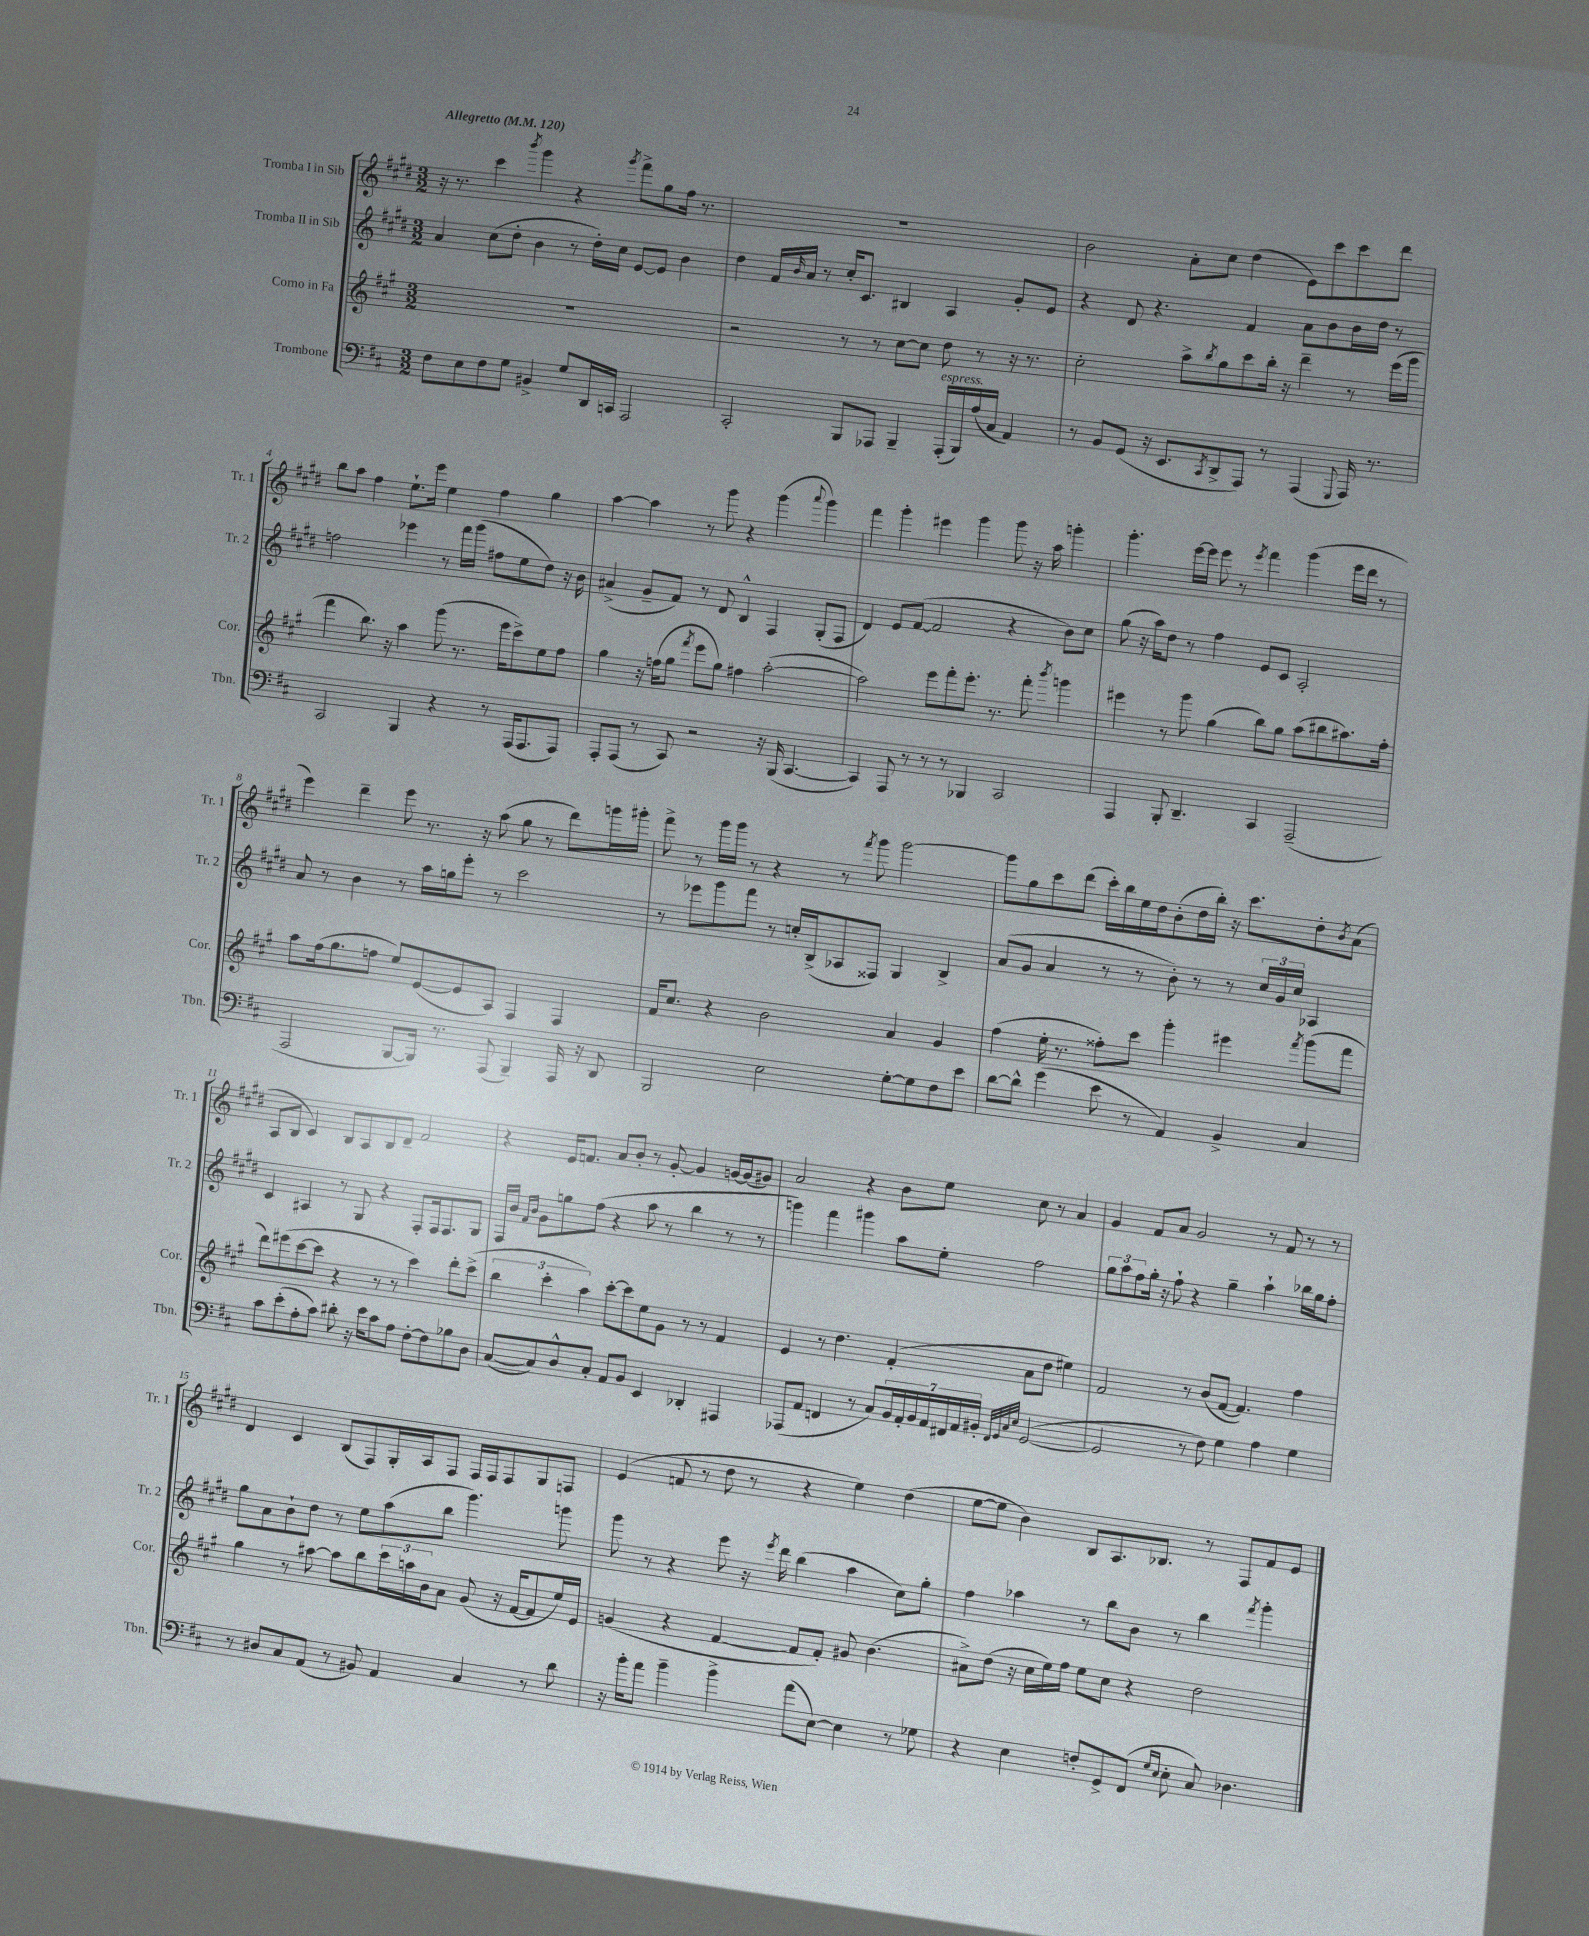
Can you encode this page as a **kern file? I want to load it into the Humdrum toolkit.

**kern	**kern	**kern	**kern
*staff4	*staff3	*staff2	*staff1
*clefF4	*clefG2	*clefG2	*clefG2
*k[f#c#]	*k[f#c#g#]	*k[f#c#g#d#]	*k[f#c#g#d#]
*M3/2	*M3/2	*M3/2	*M3/2
*MM120	*MM120	*MM120	*MM120
8F#\L	1.r	4a/	16r
.	.	.	8.r
8E\	.	.	.
8F#\	.	(8cc#\L	4ccc#\
8G\J	.	8dd#'\J	.
.	.	.	8qbbb/
4BB#^/	.	4b\	4ggg#\
8G/L	.	8r	4r
16DD/L	.	16dd#'\LL)	.
16CC/JJ	.	16cc#\JJ	.
.	.	.	8qggg#/
2AAA/	.	[8e/L	8fff#^\L
.	.	8e/]J	8gg#\
.	.	4b\	16ff#\Jk
.	.	.	8.r
=	=	=	=
2CC#'/	2r	4dd#\	1.r
.	.	16f#/LL	.
.	.	16qqb/	.
.	.	16a/JJ	.
.	.	8r	.
8BBB/L	8r	16cc#'/LK	.
.	.	8.c#/J	.
8AAA-/J	8r	.	.
4BBB~/	[8cc#\L	4B#/	.
.	8cc#\]J	.	.
(16AAA-'/LL	8dd\	4A/	.
16BBB/)	.	.	.
(16A/	8r	.	.
16C#/JJ	.	.	.
4AA/)	16r	8g#'/L	.
.	8.r	.	.
.	.	8e/J	.
=	=	=	=
8r	2cc#'\	4r	2b\
8BB/L	.	.	.
(8GG/J	.	8d#/	.
16r	.	4.r	.
8.EE/L	.	.	.
.	8aa^\L	.	8a'\L
8qCC#/	8qbb/	.	.
8DD^/	8gg#\	.	8cc#\J
8AAA/J)	8ccc#\	4f#/	(4dd#\
8r	16bb'\Jk	.	.
.	16r	.	.
(4AAA/	4ddd~\	8a\L	8e\L)
.	.	8b\	8ccc#\
8qqGGG/	.	.	.
16AAA/)	8r	16b\L	8ccc#\
8.r	.	16dd#\JJ	.
.	(16eee\LL	8r	8ddd#\J
.	16ggg#\JJ	.	.
=	=	=	=
2CC#/	4fff#\	2ff\	8bb\L
.	.	.	8aa\J
.	8.bb\)	.	4ff#\
.	16r	.	.
4BBB/	4aa\	4eee-\	8.ee`\L
.	.	.	16eee\Jk
4r	(8ggg#\	8r	4ee\
.	8.r	16fff#\LL	.
.	.	(16ggg#\JJ	.
8r	.	8ff#\L	4ff#\
.	16eee\LK	.	.
(16AAA/LK	8ccc#^\)	8ee\	.
8.AAA/	.	.	.
.	8ee\	8dd#\J)	4gg#\
8AAA/J)	8ff#\J	16r	.
.	.	16b\	.
=	=	=	=
8AAA'/L	4gg#\	(4a#^/	[4aa\
(8AAA/J	.	.	.
8r	16r	8g#~/L	4aa\]
.	(16ff\LK	.	.
8CC#/)	8gg#\J	8f#/J)	.
.	8qfff#/	.	.
2r	8eee\L	8r	8r
.	8gg#\J)	8d#/	8ggg#\
.	4ff#\	4B^^/	4r
16r	([2aa'\	4F#/	(4ggg#\
(16BBB/	.	.	.
[4.CC#/	.	.	.
.	.	.	8qqaaa/
.	.	(8G#'/L	4ggg#\)
.	.	8F#/J	.
=	=	=	=
4CC#/])	2aa\])	4d#/)	4fff#\
8AAA/	.	8e/L	4ggg#'\
8r	.	([8f#/J	.
8r	8eee\L	2f#/]	4eee#\
8r	8fff#'\	.	.
4BBB-/	8.eee'\J	.	4ggg#\
.	8.r	.	.
2CC#/	.	4r	8ggg#\
.	8fff#'\	.	16r
.	.	.	16aa\
.	8qbbb/	.	.
.	4ggg\	8b\L)	4ggg'\
.	.	8cc#\J	.
=	=	=	=
4AAA/	4eee#\	(8gg#\	4.ggg#'\
.	.	16r	.
.	.	16aa\LK)	.
8BBB'/	8r	8dd#\J	.
4.DD~/	8ggg#\	8r	[16eee\LL
.	.	.	16eee\]JJ
.	(4gg#\	4ff#\	8eee\
.	.	.	8r
.	.	.	8qeee/
4CC#/	8bb\L)	8e/L	4fff#\
.	8gg#\J	8c#/J	.
(2AAA~/	(8aa\L	2A'/	(4ggg#\
.	8bb#\	.	.
.	8.aa#\)	.	16eee\LL
.	.	.	16ddd#\JJ
.	.	.	8r
.	16ff#'\Jk	.	.
=	=	=	=
2AAA/	8aa\L	8a/	4eee\)
.	(16ff#\k	8r	.
.	8.gg#\	.	.
.	.	4b\	4ddd#~\
.	8ff\J	.	.
[8BBB/L	8ee/L)	8r	8eee\
16BBB/]Jk)	([8e/	16aa\LL	8.r
8.r	.	16gg\J	.
.	8e/]	8eee'\J	.
.	.	.	16r
(8AAA/	8A/J)	8r	(8aa\
4BBB~/)	4F#/	2ccc#\	8gg#\
.	.	.	8r
16AAA/	4F#/	.	8ddd#\L)
16r	.	.	.
8DD/	.	.	16ggg\L
.	.	.	16ggg#'\JJ
=	=	=	=
2BBB/	16f#/LK	8r	8fff#^\
.	8.cc#/J	.	.
.	.	8eee-\L	8r
.	4r	8ggg#\	16ggg#\LL
.	.	.	16ggg#\JJ
.	.	8fff#\J	8r
2E\	2b\	8r	4r
.	.	16cc'/LL	.
.	.	(16B^/J	.
.	.	8A-/	8r
.	.	.	8qfff#/
.	.	8F##/J)	8ggg#\
[8G'\L	4a/	4G#/	[2ggg#\
8G\]	.	.	.
8F#\	4g#/	4B^/	.
8e\J	.	.	.
=	=	=	=
[8d\L	(4ff#\	(8a/L	8ggg#\]L
8d^^\]J	.	8g#/J	8gg#\
(4g\	16ee'\	4a/	8ccc#\
.	8.r	.	.
.	.	.	(8ddd#\J
8e\	8ff##'\L)	8r	16ccc#'\LL)
.	.	.	16bb\
8r	8ccc#\J	8r	16ee\
.	.	.	16dd#\J
4AA/)	4ggg#'\	8b'\)	(8b'\
.	.	8r	16dd#\L
.	.	.	16bb'\JJ)
4BB^/	4eee#\	8r	16r
.	.	.	8.ccc#\L
.	.	24cc#/LL	.
.	.	24g#/	.
.	.	24cc#/JJ	.
.	8qfff#/	.	.
4C#/	(8ggg#\L	4A-/	8dd#'\
.	.	.	8qb/
.	8fff#\J	.	(8a\J
=	=	=	=
8c#\L	8ddd\L)	4c#/	8A/L
(8e'\	(8eee#\	.	8B/J
8A'\	[8ccc#\	4A#/	4c#/)
8c#\J)	8ccc#\]J	.	.
8d#'\	4r	8r	8B/L
16r	.	8G#/	8A/
16e\LK	.	.	.
8c#\	8r	4r	8B/
8A\J	8r	.	8d#~/J
[8F#'\L	4ccc#\)	8F#'/L	2f#/
8F#\]	.	16F#/k	.
.	.	8.F#/	.
8B-\	8ddd'\L	.	.
8D\J	(8ccc#^\J	8G#/J	.
=	=	=	=
([8C#/L	6bb\	16F#/LL	4r
.	.	16b/JJ	.
.	.	16qqf#/LL	.
.	.	16qqb/JJ	.
8C#/])	.	8g#\L	.
.	6ccc#'\	.	.
8D^^/	.	8gg\	16e/LK
.	.	.	8.f/J
.	6aa\)	.	.
8C#'/J	.	(8ff#\J	.
8AA/L	[8ccc#'\L	4r	8a/L
8BB/J	8ccc#\]	.	8b'/J
4EE/	8ee\	8aa\	8r
.	8g#\J	8r	[8g#'/
4DD-'/	8r	4bb\	4g#/]
.	8r	.	.
4AAA#/	4f#/	8r	[16g/LL
.	.	.	(16g/]J
.	.	8r	8g#/J)
=	=	=	=
(8AAA-/L	4e/	4ggg\)	2a/
8AA/J	.	.	.
4FF/	8r	4fff#\	.
.	4.dd\	.	.
8r	.	4ggg#\	4r
8C#/L)	.	.	.
28BB/L	(4f#'/	8aa\L	8b\L
28AA'/	.	.	.
28BB/	.	.	.
28AA/	.	.	.
.	.	8ee'\J	8ee\J
28FF#/	.	.	.
28AA/	.	.	.
28BB#'/JJ	.	.	.
32qqFF#/LLL	.	.	.
32qqGG/	.	.	.
32qqC#/	.	.	.
32qqE/JJJ	.	.	.
([2GG/	8a\L	2ff#\	8cc#\
.	8dd\J	.	8r
.	4ee#\)	.	4a/
=	=	=	=
2GG/]	2f#/	12gg#\L	4g#/
.	.	12aa\	.
.	.	12ff#\	.
.	.	16gg#'\Jk	8f#/L
.	.	16r	.
.	.	8ff#`\	8a/J
8r	8r	4r	2g#/
8F#\)	(8b/L	.	.
4G\	[8f#/J	4gg#~\	.
.	4.f#/])	.	.
4A\	.	4aa`\	8r
.	.	.	8f#/
4G\	4ff#\	16bb-\LL	8r
.	.	16gg#\J	.
.	.	8ff#'\J	8r
=	=	=	=
8r	4gg#\	8gg#\L	4d#/
8D#/L	.	8a\	.
8C#/	8r	8b`\	4c#/
(8AA/J	[8aa#\	8dd#\J	.
8r	8aa#\]L	8r	(8B/L
8BB#/)	8bb\	8ee\L	8F#/)
4AA/	24ccc#\L	(8aa\	16G#'/L
.	24aa\	.	.
.	.	.	16A/J
.	24b\J	.	.
.	8a\J	8bb\J	8F#/J
4C#/	(8g#/	4.ggg#\)	16F#/LL
.	.	.	16F#/J
.	16r	.	8F#/
.	[16f#/LK	.	.
8r	8f#/]	.	8G#/
8d\	16ee/L)	8ggg\	8F/J
.	16e/JJ	.	.
=	=	=	=
16r	(4g/	8ggg#\	(4e/
16b'\LK	.	.	.
8a\J	.	8r	.
4b~\	4r	4r	8f/
.	.	.	8r
4b^\	[4f#/	8eee\	8dd#\
.	.	16r	8r
.	.	8qeee/	.
.	.	16ddd#\	.
(8a\L	8f#/]L	(4bb\	4r
[8E\J)	8f#'/J)	.	.
4E\]	8g#/	4aa\	4ee\)
.	(4.b\	.	.
8r	.	8cc#\L)	(4dd#\
8G-\	.	8gg#'\J	.
=	=	=	=
4r	8a#^\L)	4ff#\	[8ee\L
.	(8dd\J	.	8ee\]J
4E\	16r	4aa-\	4b\)
.	16cc#\LL	.	.
.	16ee\)	.	.
.	16ff#\JJ	.	.
8F'/L	8ee\L	8r	8B/L
8GG^/	8cc#\J	8bb\L	8.A/
(8FF#/J	4r	8b\J	.
.	.	.	8.B-/J
16qqG/LL	.	.	.
16qqE/JJ	.	.	.
8E'\	.	8r	.
8C#/)	2dd\	4bb\	8r
4.D-\	.	.	8F#/L
.	.	8qfff#/	.
.	.	4ggg#'\	8f#/
.	.	.	8e/J
==	==	==	==
*-	*-	*-	*-
